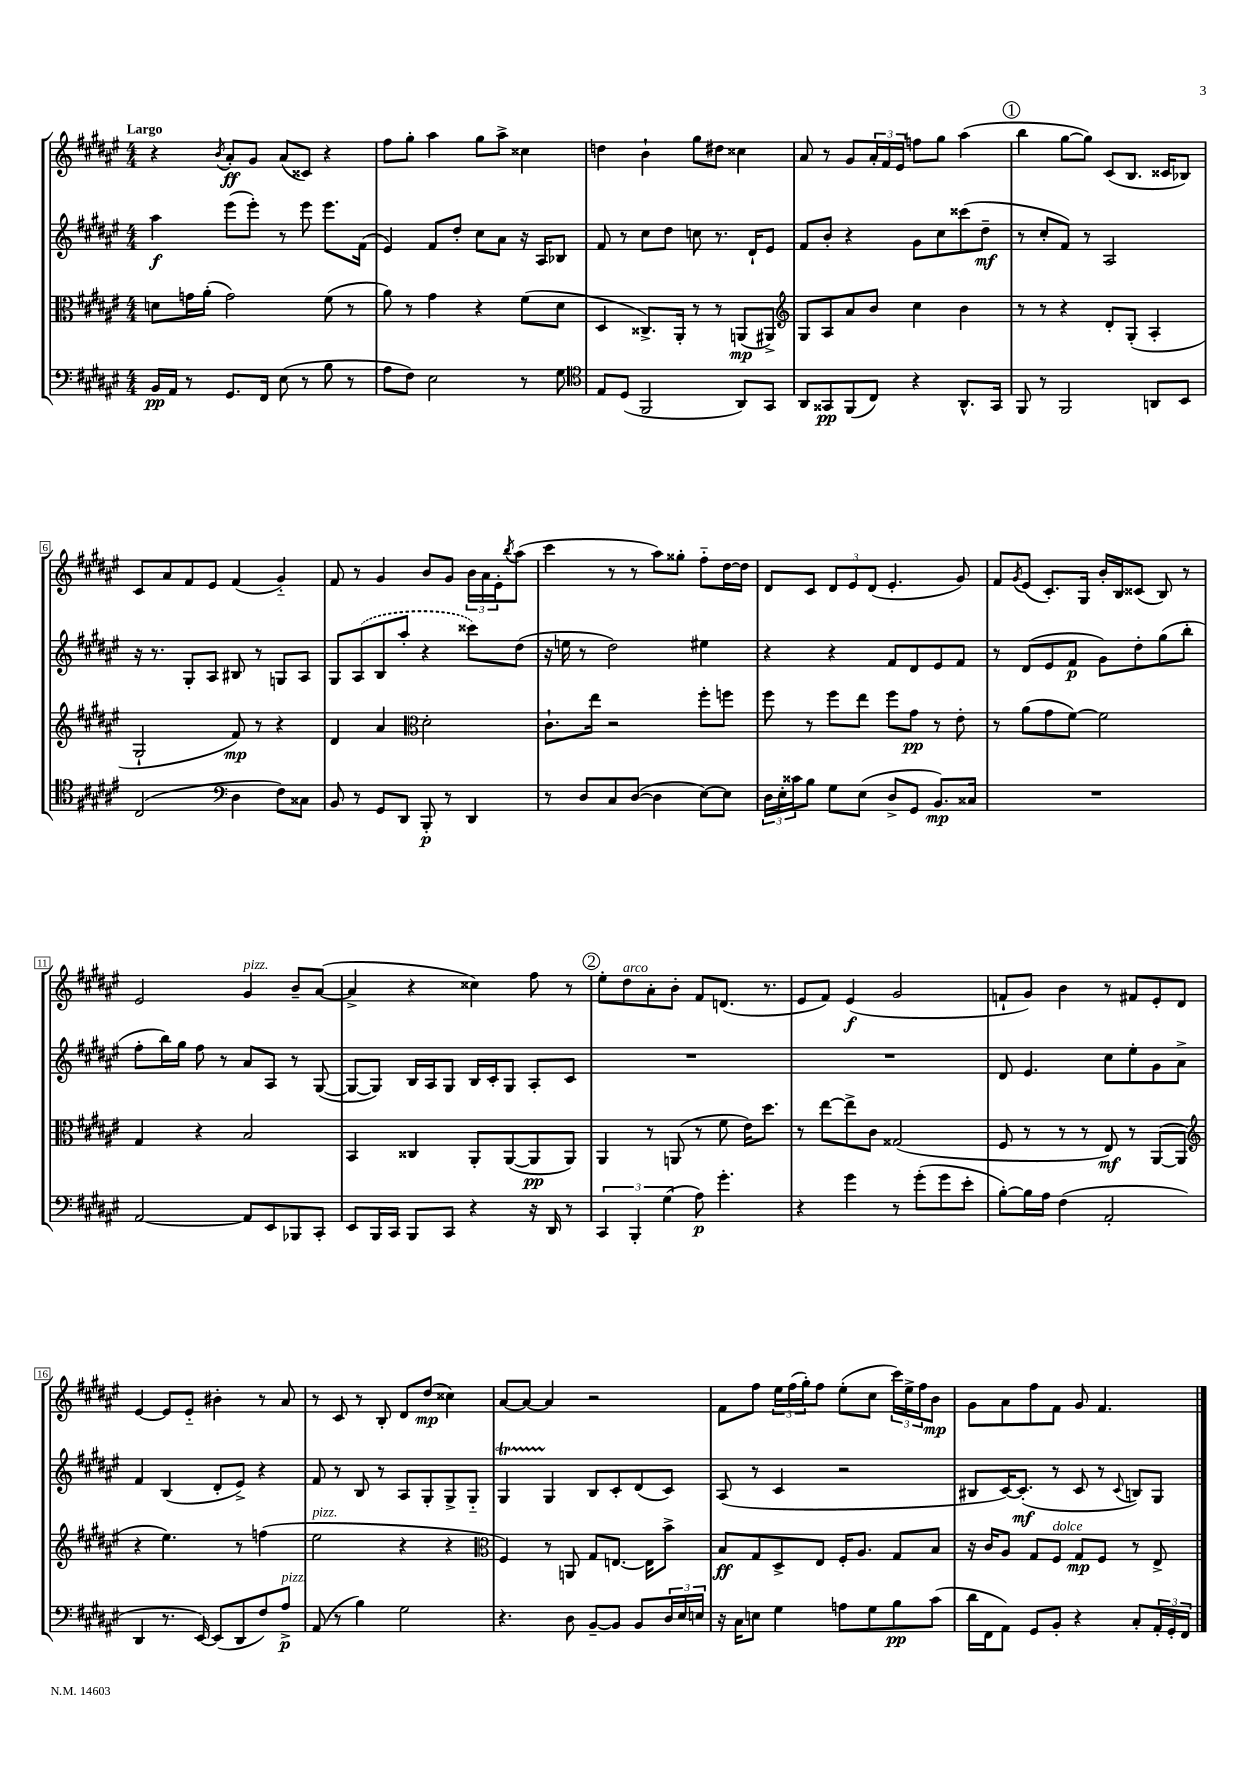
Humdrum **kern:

**kern	**kern	**kern	**kern
*staff4	*staff3	*staff2	*staff1
*clefF4	*clefC3	*clefG2	*clefG2
*k[f#c#g#d#a#e#]	*k[f#c#g#d#a#e#]	*k[f#c#g#d#a#e#]	*k[f#c#g#d#a#e#]
*M4/4	*M4/4	*M4/4	*M4/4
16BB	8d	4aa#	4r
16AA#	.	.	.
8r	16g	.	.
.	(16a#'	.	.
.	.	.	8qb
8.GG#	2g)	(8eee#	8a#'
.	.	8eee#')	8g#
16FF#	.	.	.
(8E#	.	8r	(8a#
8r	.	8eee#	8c##)
8B	(8f#	8.eee#	4r
8r	8r	.	.
.	.	(16f#	.
=	=	=	=
8A#	8a#)	4e#)	8ff#
8F#)	8r	.	8gg#'
2E#	4g#	8f#	4aa#
.	.	8dd#'	.
.	4r	8cc#	8gg#
.	.	8a#	8aa#^
8r	(8f#	16r	4cc##
.	.	16A#	.
8G#	8d#	8B-	.
=	=	=	=
*clefC4	*	*	*
8E#	4D#	8f#	4dd
(8D#	.	8r	.
2FF#	8.C##^)	8cc#	4b`
.	.	8dd#	.
.	16AA#'	.	.
.	8r	8cc	8gg#
.	8r	8.r	8dd#
8AA#)	(8AA	.	4cc##
.	.	16d#`	.
8GG#	8AA#^)	8e#	.
=	=	=	=
*	*clefG2	*	*
8AA#	8G#	8f#	8a#
8GG##	8A#	8b'	8r
(8FF#	8a#	4r	8g#
8C#)	8b	.	24a#'
.	.	.	24f#
.	.	.	24e#
4r	4cc#	8g#	8ff
.	.	8cc#	8gg#
8.AA#^^	4b	(8ccc##	(4aa#
.	.	8dd#~	.
16GG##	.	.	.
=	=	=	=
8FF#	8r	8r	4bb
8r	8r	8cc#'	.
2FF#	4r	8f#)	[8gg#
.	.	8r	8gg#])
.	8d#'	2A#	(8c#
.	(8G#'	.	8.B
8AA	4A#'	.	.
.	.	.	16c##
8BB	.	.	8B-)
=	=	=	=
(2C#	2G#`	16r	8c#
.	.	8.r	.
.	.	.	8a#
.	.	8G#'	8f#
.	.	8A#	8e#
*clefF4	*	*	*
4D#	8f#)	8B#	(4f#
.	8r	8r	.
8F#)	4r	8G	4g#'~)
8C##	.	8A#	.
=	=	=	=
8BB	4d#	8G#	8f#
8r	.	(8A#	8r
8GG#	4a#	8B	4g#
8DD#	.	8aa#'	.
*	*clefC3	*	*
8BBB'	2d#'	4r	8b
8r	.	.	8g#
4DD#	.	8ccc##)	24b
.	.	.	24a#
.	.	.	24e#'
.	.	.	8qbb
.	.	(8dd#	(8aa#
=	=	=	=
8r	8.c#`	16r	4ccc#
.	.	16ee	.
8D#	.	8r	.
.	16ee#	.	.
8C#	2r	2dd#)	8r
([8D#	.	.	8r
4D#]	.	.	8aa#)
.	.	.	8gg##'
[8E#)	8ff#'	4ee#	8ff#'~
8E#]	8ff	.	[16dd#
.	.	.	16dd#]
=	=	=	=
24D#	8ff#	4r	8d#
24E#'	.	.	.
24c##	.	.	.
8B	8r	.	8c#
8G#	8ff#	4r	12d#
.	.	.	12e#
(8E#	8ee#	.	.
.	.	.	(12d#
8D#^	8ff#	8f#	4.e#'
8GG#	8g#	8d#	.
8.BB)	8r	8e#	.
.	8e#'	8f#	8g#)
16C##	.	.	.
=	=	=	=
1r	8r	8r	8f#
.	.	.	8qg#
.	(8a#	(8d#	(8e#
.	8g#	8e#	8.c#')
.	[8f#)	8f#	.
.	.	.	16G#
.	2f#]	8g#)	16b'
.	.	.	16B
.	.	8dd#'	(8c##
.	.	(8gg#	8B)
.	.	8bb'	8r
=	=	=	=
[2AA#	4G#	8ff#'	2e#
.	.	16bb)	.
.	.	16gg#	.
.	4r	8ff#	.
.	.	8r	.
8AA#]	2B	8a#	4g#
8EE#	.	8A#	.
8BBB-	.	8r	8b~
8CC#'	.	([8G#	([8a#
=	=	=	=
8EE#	4BB	8G#_	4a#^]
16BBB	.	8G#])	.
16CC#	.	.	.
8BBB	4C##	16B	4r
.	.	16A#	.
8CC#	.	8G#	.
4r	8AA#'	16B	4cc##)
.	.	16c#'	.
.	([8AA#	8G#	.
16r	8AA#]	8A#'	8ff#
16DD#	.	.	.
8r	8AA#)	8c#	8r
=	=	=	=
6CC#	4AA#	1r	8ee#'
.	.	.	8dd#
6BBB'	.	.	.
.	8r	.	8a#'
(6G#	.	.	.
.	(8AA	.	8b'
8A#)	8r	.	8f#
4.g#'	8f#	.	(8.d
.	16e#)	.	.
.	8.dd#	.	8.r
=	=	=	=
4r	8r	1r	8e#
.	[8ee#	.	8f#)
4g#	8ee#^]	.	(4e#
.	8c#	.	.
8r	(2G##	.	2g#
(8g#'	.	.	.
8g#	.	.	.
8e#'	.	.	.
=	=	=	=
[8B')	8F#	8d#	8f`
16B]	8r	4.e#	8g#)
16A#	.	.	.
(4F#	8r	.	4b
.	8r	.	.
2AA#'	8E#)	8cc#	8r
.	8r	8ee#'	8f#
.	([8AA#	8g#	8e#'
.	8AA#]	8a#^	8d#
=	=	=	=
*	*clefG2	*	*
4DD#	4r	4f#	[4e#
8.r	4.ee#)	(4B	8e#]
.	.	.	8e#'~
[16EE#)	.	.	.
(8EE#]	.	8d#'	4b#'
8DD#	8r	8e#^)	.
8F#)	(4ff	4r	8r
8A#^	.	.	8a#
=	=	=	=
(8AA#	2ee#	8f#	8r
8r	.	8r	8c#
4B)	.	8B	8r
.	.	8r	8B'
2G#	4r	8A#	8d#
.	.	8G#'	(8dd#
.	4r	8G#^	4cc##)
.	.	8G#'~	.
=	=	=	=
*	*clefC3	*	*
4.r	4F#)	4G#	[8a#
.	.	.	8a#_
.	8r	4G#	4a#]
8D#	8AA	.	.
[8BB~	8G#	8B	2r
8BB]	[8.E	8c#'	.
8BB	.	(8d#	.
.	16E]	.	.
24D#	8b^	8c#)	.
24E#	.	.	.
24E	.	.	.
=	=	=	=
16r	8B	(8A#	8f#
16C#	.	.	.
8E	8G#	8r	8ff#
4G#	8D#^	4c#	24ee#
.	.	.	(24ff#
.	.	.	24gg#')
.	8E#	.	8ff#
8A	16F#'	2r	(8ee#'
.	8.A#	.	.
8G#	.	.	8cc#
8B	8G#	.	24ccc#)
.	.	.	24ee#^
.	.	.	24ff#
(8c#	8B	.	8b
=	=	=	=
16d#	16r	8B#	8g#
16FF#	16c#	.	.
8AA#)	8A#	[16c#)	8a#
.	.	(8.c#']	.
8GG#	8G#	.	8ff#
8BB'	8F#	8r	8f#
4r	8G#	8c#	8g#
.	8F#	8r	4.f#
.	.	8qqc#	.
8C#'	8r	8B)	.
24AA#'	8E#^	8G#	.
24GG#'	.	.	.
24FF#	.	.	.
==	==	==	==
*-	*-	*-	*-
